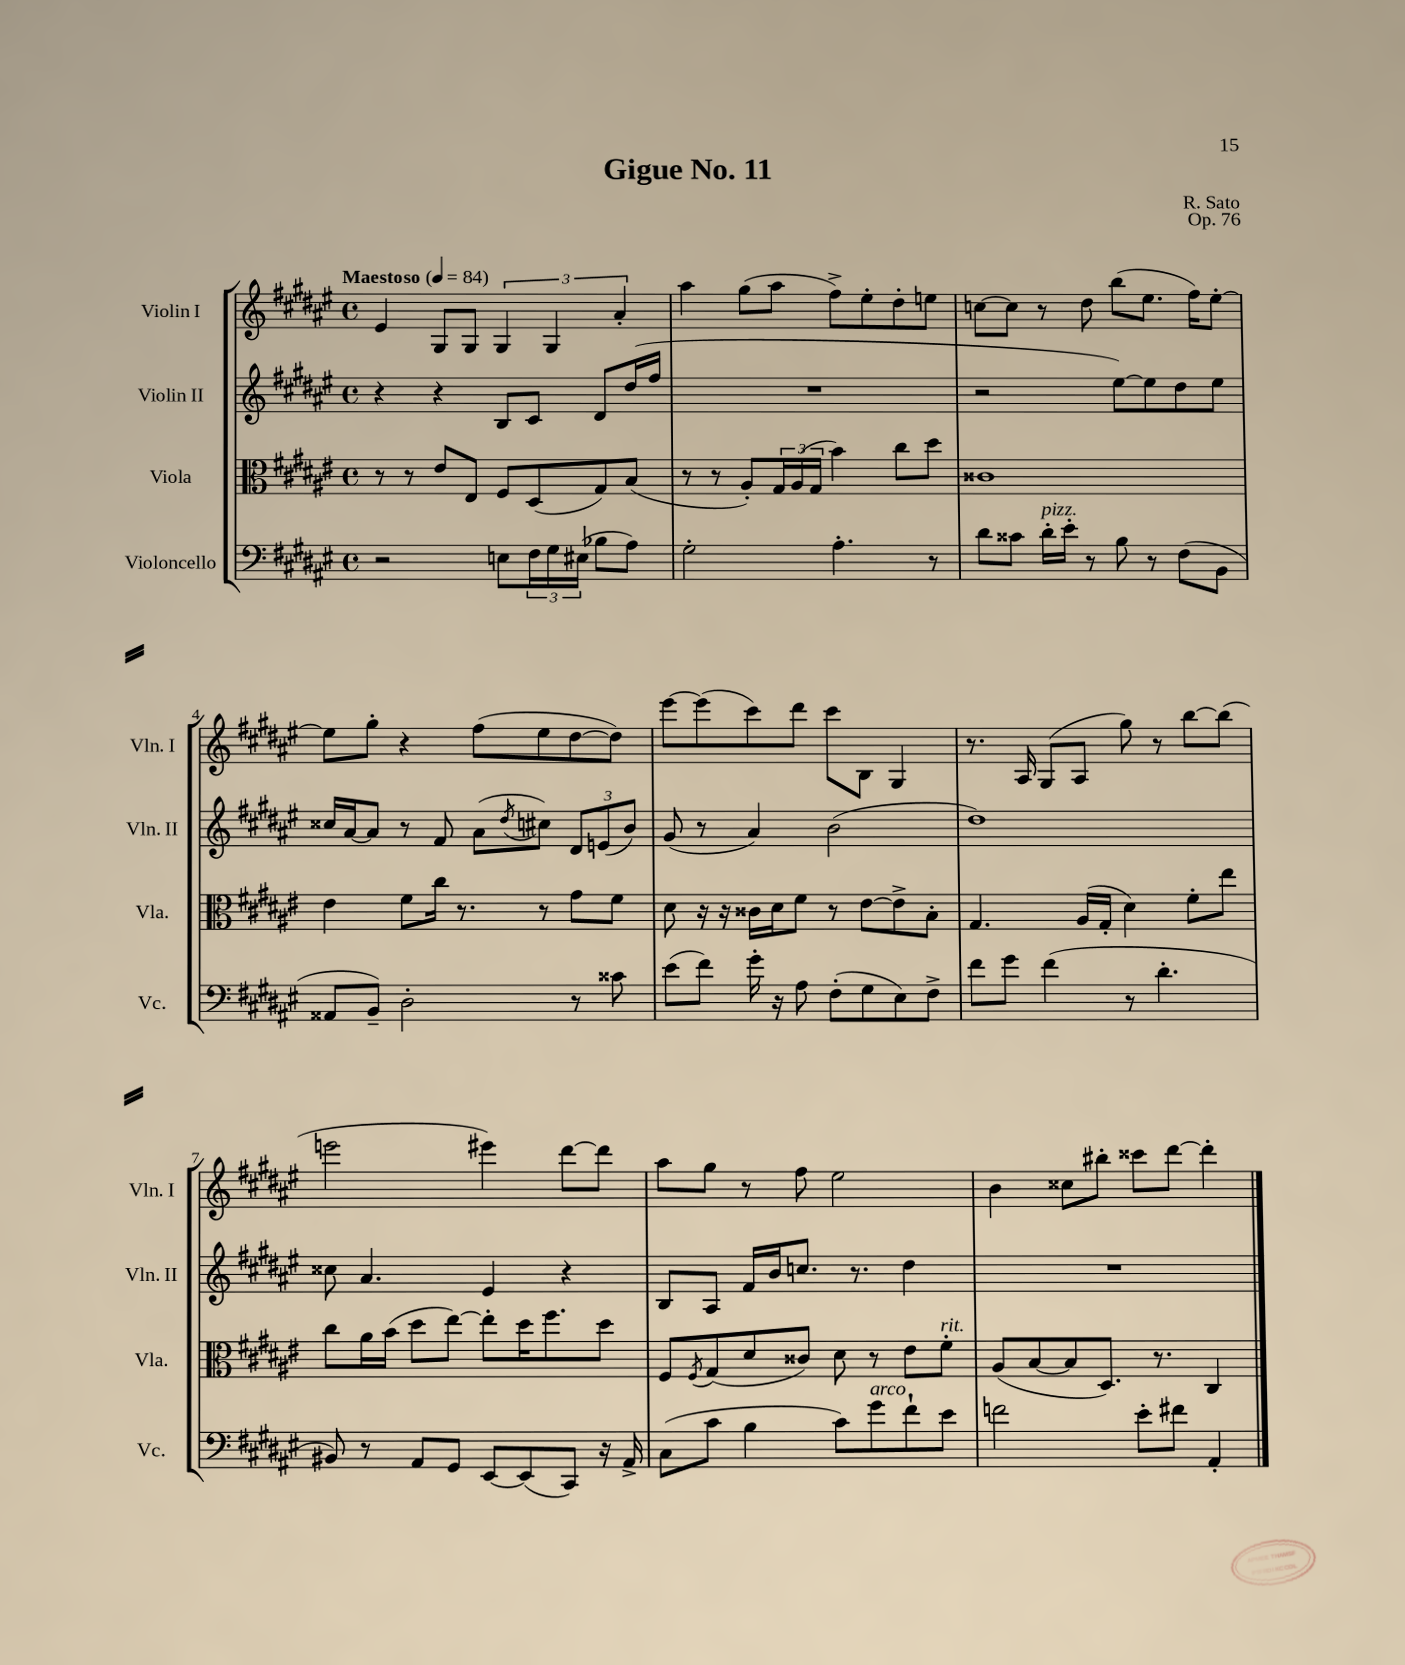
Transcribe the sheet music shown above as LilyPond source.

\header { title = "Gigue No. 11" composer = "R. Sato" opus = "Op. 76" }
<<
\new StaffGroup <<
\new Staff = "s0" \with { instrumentName = "Violin I" shortInstrumentName = "Vln. I" } {
    \clef treble \key fis \major \defaultTimeSignature \time 4/4 \tempo "Maestoso" 4 = 84
    eis'4 gis8 gis8 \tuplet 3/2 { gis4 gis4 ais'4-. } |
    ais''4 gis''8( ais''8 fis''8->) eis''8-. dis''8-. e''8 |
    c''8~ c''8 r8 dis''8 b''8( eis''8. fis''16) eis''8~-. |
    eis''8 gis''8-. r4 fis''8( eis''8 dis''8~ dis''8) |
    eis'''8~ eis'''8( cis'''8) dis'''8 cis'''8 b8 gis4 |
    r8. ais16 gis8( ais8 gis''8) r8 b''8~ b''8( |
    e'''2 eis'''4) dis'''8~ dis'''8 |
    ais''8 gis''8 r8 fis''8 eis''2 |
    b'4 cisis''8 bis''8-. cisis'''8 dis'''8~ dis'''4-. \bar "|." |
}
\new Staff = "s1" \with { instrumentName = "Violin II" shortInstrumentName = "Vln. II" } {
    \clef treble \key fis \major \defaultTimeSignature \time 4/4
    r4 r4 b8 cis'8 dis'8 dis''16( fis''16 |
    R1 |
    r2 eis''8~) eis''8 dis''8 eis''8 |
    cisis''16 ais'16~ ais'8 r8 fis'8 ais'8( \acciaccatura { dis''8 } cis''8) \tuplet 3/2 { dis'8 e'8( b'8) } |
    gis'8( r8 ais'4) b'2( |
    dis''1) |
    cisis''8 ais'4. eis'4 r4 |
    b8 ais8 fis'16 b'16 c''8. r8. dis''4 |
    R1 \bar "|." |
}
\new Staff = "s2" \with { instrumentName = "Viola" shortInstrumentName = "Vla." } {
    \clef alto \key fis \major \defaultTimeSignature \time 4/4
    r8 r8 eis'8 eis8 fis8 dis8( gis8) b8( |
    r8 r8 ais8-.) \tuplet 3/2 { gis16 ais16( gis16 } b'4) cis''8 dis''8 |
    cisis'1 |
    eis'4 fis'8 cis''16 r8. r8 gis'8 fis'8 |
    dis'8 r16 r16 cisis'16 dis'16 fis'8 r8 eis'8~ eis'8-> b8-. |
    gis4. ais16( gis16-. dis'4) fis'8-. eis''8 |
    cis''8 ais'16 b'16( dis''8 eis''8~) eis''8-. dis''16 fis''8. dis''8 |
    fis8 \acciaccatura { fis8 } gis8( dis'8 cisis'8) dis'8 r8 eis'8 fis'8-.^\markup { \italic "rit." } |
    ais8( b8~ b8 dis8.) r8. cis4 \bar "|." |
}
\new Staff = "s3" \with { instrumentName = "Violoncello" shortInstrumentName = "Vc." } {
    \clef bass \key fis \major \defaultTimeSignature \time 4/4
    r2 e8 \tuplet 3/2 { fis16 gis16 eis16( } bes8 ais8) |
    gis2-. ais4.-. r8 |
    dis'8 cisis'8 dis'16-.^\markup { \italic "pizz." } eis'16-. r8 b8 r8 fis8( b,8 |
    aisis,8 b,8--) dis2-. r8 cisis'8 |
    eis'8( fis'8) gis'16-. r16 ais8 fis8-.( gis8 eis8) fis8-> |
    fis'8 gis'8 fis'4( r8 dis'4.-. |
    bis,8) r8 ais,8 gis,8 eis,8~ eis,8( cis,8) r16 ais,16-> |
    cis8( cis'8 b4 cis'8) gis'8^\markup { \italic "arco" } fis'8-! eis'8 |
    f'2 eis'8-. fis'8 ais,4-. \bar "|." |
}
>>
>>
